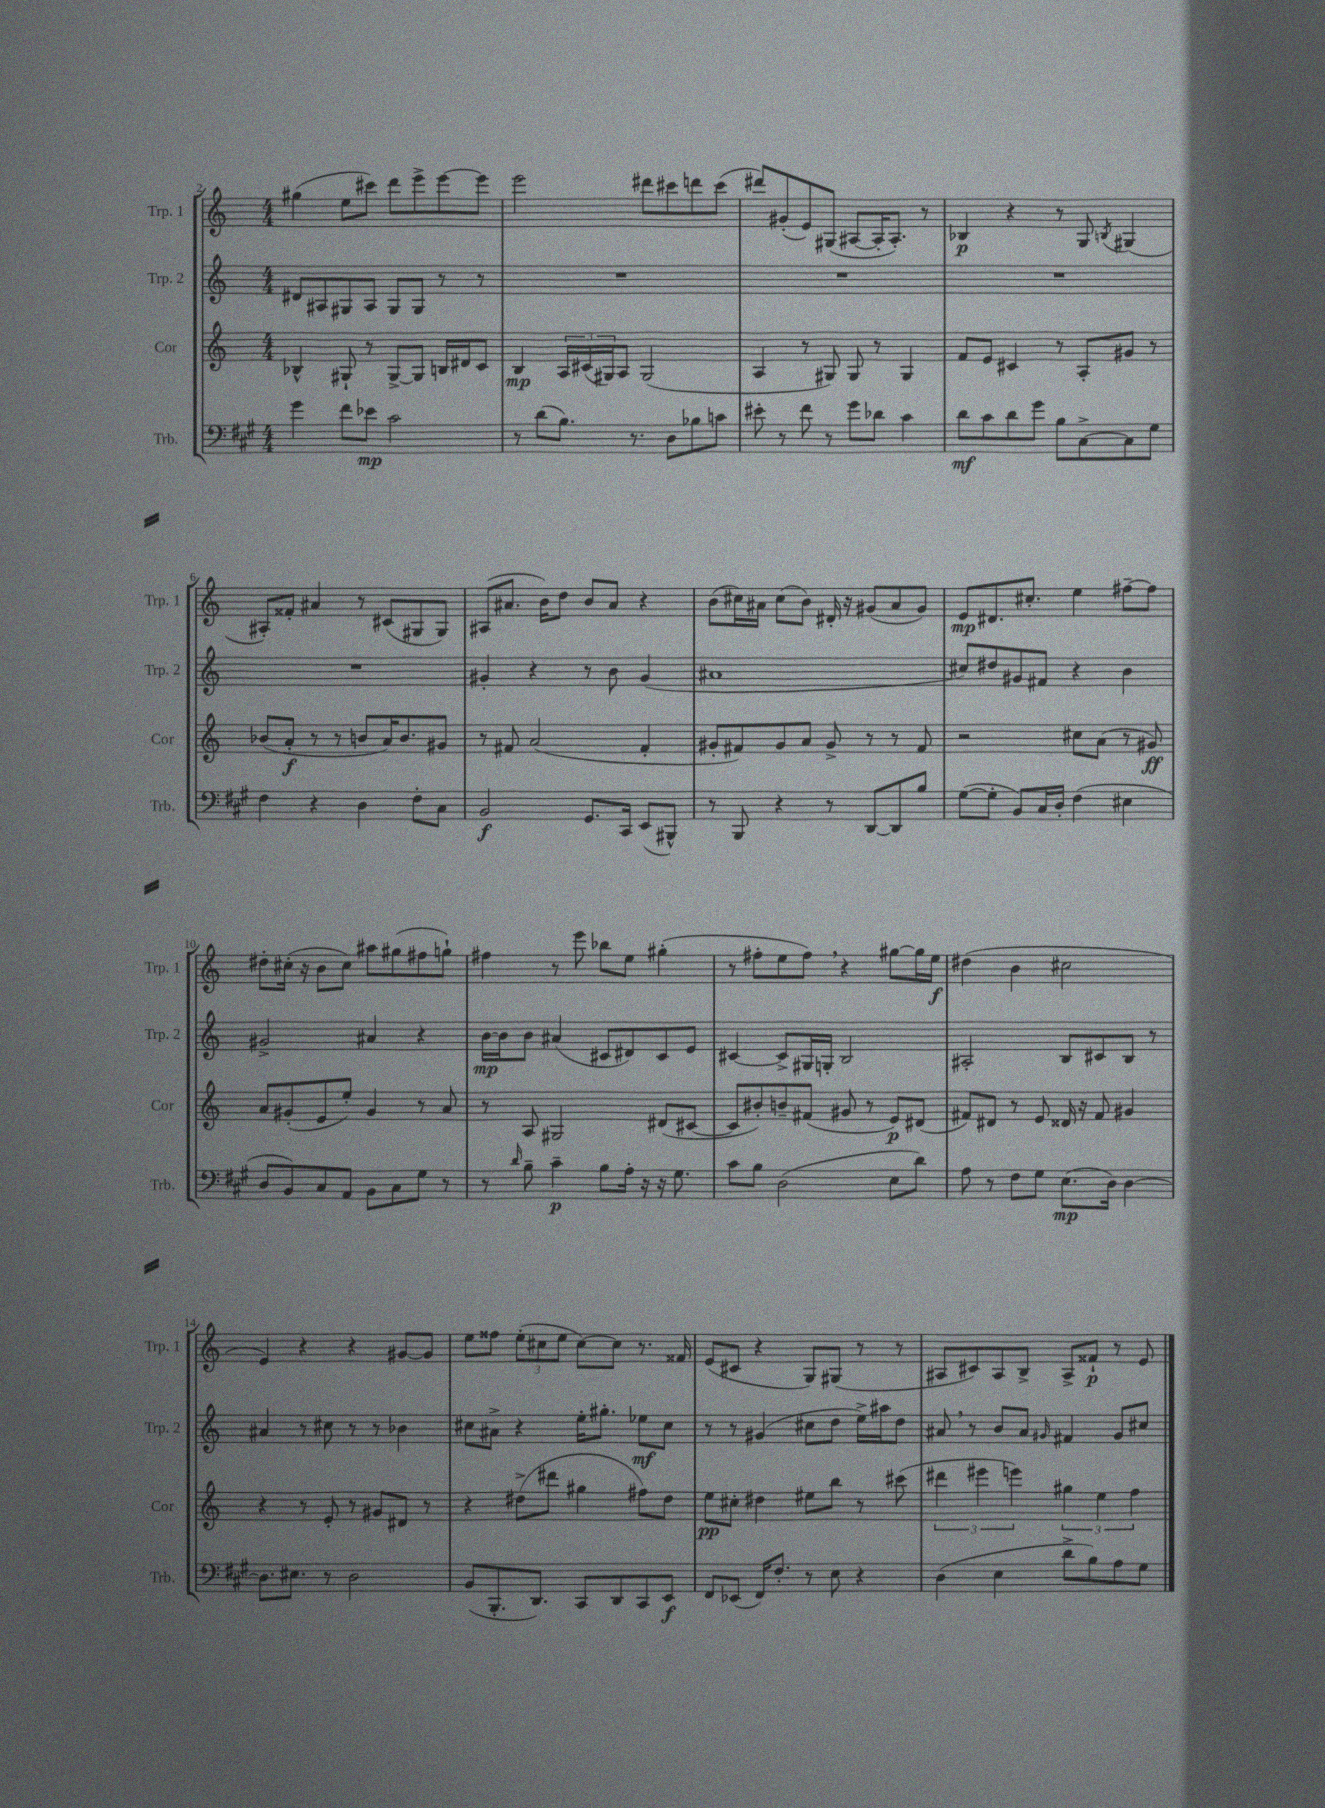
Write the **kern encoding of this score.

**kern	**kern	**kern	**kern
*staff4	*staff3	*staff2	*staff1
*clefF4	*clefG2	*clefG2	*clefG2
*k[f#c#g#]	*k[]	*k[]	*k[]
*M4/4	*M4/4	*M4/4	*M4/4
4g#\	4B-^^/	8d#/L	(4gg#\
.	.	8A#/	.
8f#\L	8G#`/	8G#/	8ee\L
8e-\J	8r	8A#/J	8ccc#\J)
2c#\	[8G#^/L	8G#/L	8ddd\L
.	8G#/]J	8G#/J	8eee^\
.	16B/LL	8r	[8eee\
.	16d#/J	.	.
.	8c/J	8r	8eee\]J
=	=	=	=
8r	4B/	1r	2eee\
(8d\L	.	.	.
8.B\J)	24A/LL	.	.
.	(24c#/	.	.
.	24G#/J)	.	.
.	8A/J	.	.
8.r	.	.	.
.	(2G#/	.	8ddd#\L
8D\L	.	.	8ccc#\
8B-\	.	.	8ddd\
8c\J	.	.	(8ccc#\J
=	=	=	=
8e#'\	4A/	1r	8ddd#/L)
8r	.	.	(8g#'/
8f#\	8r	.	8e/)
8r	8G#/)	.	(8G#/J
8g#\L	8G#/	.	[8A#/L
8d-\J	8r	.	16A#'/]K
.	.	.	8.A#'/J)
4c#\	4G#/	.	.
.	.	.	8r
=	=	=	=
8d\L	8f/L	1r	4B-/
8c#\	8e/J	.	.
8d\	4c#/	.	4r
8g#\J	.	.	.
8B\L	8r	.	8r
[8C#^\	8A'/L	.	8G/
.	.	.	8qB/
8C#\]	8g#/J	.	(4G#/
8G#\J	8r	.	.
=	=	=	=
4F#\	(8b-/L	1r	8A#'/L)
.	8a'/J	.	8f##'/J
4r	8r	.	4a#/
.	8r	.	.
4D\	8b/L	.	8r
.	16a/K)	.	(8c#/L
.	8.b/	.	.
8F#'\L	.	.	8G#/
8C#\J	8g#/J	.	8G#/J)
=	=	=	=
2BB/	8r	4g#'/	(8A#/L
.	8f#/	.	8.a#/J
.	(2a/	4r	.
.	.	.	16b\LK)
.	.	.	8dd\J
8.GG#/L	.	8r	8b/L
.	.	8b\	8a#/J
16CC#/Jk	.	.	.
(8EE/L	4f#'/	(4g#/	4r
8BBB#^^/J)	.	.	.
=	=	=	=
8r	8g#'/L	1a#	(8b\L
8BBB/	8f#/)	.	16cc#\L)
.	.	.	16a#\JJ
4r	8g#/	.	(8cc#\L
.	8a/J	.	8b\J)
8r	8g#^/	.	16d#'/
.	.	.	16r
[8DD/L	8r	.	(8g#/L
8DD/]	8r	.	8a#/
8B/J	8f#/	.	8g#/J)
=	=	=	=
([8G#\L	2r	8cc#/L)	8e/L
8G#'\]J	.	8dd#/	8.d#/
8BB/L)	.	8g#/	.
.	.	.	8.cc#'/J
16C#/L	.	8f#/J	.
16D'/JJ	.	.	.
(4F#\	8cc#\L	4r	4ee\
.	(8a\J	.	.
4E#\	8r	4b\	[8ff#~\L
.	8g#/)	.	8ff#\]J
=	=	=	=
8D/L	8a/L	2g#^/	8dd#'\L
8BB/)	(8g#'/	.	(16cc#'\Jk
.	.	.	16r
8C#/	8e/	.	8b\L
8AA/J	8ee'/J)	.	8cc#\J)
8BB\L	4g#/	4a#/	8aa#\L
8C#\	.	.	(8gg#\
8G#\J	8r	4r	8ff#\
8r	8a/	.	8gg`\J)
=	=	=	=
8r	8r	[16b\LL	4ff#\
.	.	16b\]J	.
16qqd/	.	.	.
8B~\	8A/	8b\J	.
4c#~\	2G#/	(4a#/	8r
.	.	.	8eee\
8B\L	.	8c#/L	8bb-\L
16A'\Jk	.	8d#/)	8ee\J
16r	.	.	.
16r	(8d#/L	8c#/	(4gg#'\
8.G#\	.	.	.
.	[8c#/J	8e/J	.
=	=	=	=
8c#\L	8c#/]L	[4c#/	8r
8B\J	8b#'/)	.	8ff#'\L
(2D\	8b~/	8c#^/]L	8ee\
.	(8f#/J	16G#/L	8ff#\J)
.	.	16G'/JJ	.
.	8g#/	2B/	4r
.	8r	.	.
8E\L	8e/L)	.	[8gg#\L
8d\J)	(8d#/J	.	16gg#\]L
.	.	.	16ee\JJ
=	=	=	=
8A\	8f#/L)	2A#'/	(4dd#\
8r	8d#/J	.	.
8F#\L	8r	.	4b\
8G#\J	8e/	.	.
(8.E\L	16d##/	8B/L	2cc#\
.	16r	.	.
.	8f#/	8c#/	.
16D\Jk)	.	.	.
[4D\	4g#/	8B/J	.
.	.	8r	.
=	=	=	=
8.D\]L	4r	4a#/	4e/)
8.E#\J	.	.	.
.	8r	8r	4r
8r	8e'/	8cc#\	.
2D\	8r	8r	4r
.	8g#/L	8r	.
.	8d#/J	4b-\	[8g#/L
.	8r	.	8g#/]J
=	=	=	=
(8BB/L	4r	8cc#\L	8ee\L
8.BBB'/	.	8a#^\J	8ff##\J
.	(8dd#^\L	4r	(12ee'\L
8.DD/J)	.	.	.
.	.	.	12cc#\
.	8ddd#\J	.	.
.	.	.	12ee\J
8CC#/L	4gg#\	16ee'\LK	[8cc#\L)
.	.	8.gg#'\J	.
8DD/	.	.	8cc#\]J
8CC#/	8ff#\L)	8ee-\L	8.r
8EE/J	8dd#\J	8cc#\J	.
.	.	.	16f##/
=	=	=	=
8FF#/L	8ee\L	8r	(8e/L
(8EE-/J	8cc#'\J	8r	8c#/J
16FF#/LK)	4dd#\	(4g#/	4r
8.F#'/J	.	.	.
8r	8ee#\L	8cc#\L	8G/L)
8E\	8bb\J	8dd\J	(8G#/J
4r	8r	16ee^\LL)	8r
.	.	16aa#\J	.
.	(8ccc#\	8dd\J	8r
=	=	=	=
(4D\	6ddd#\	8a#/	8A#/L
.	.	8r	8c#/)
.	6eee#\	.	.
4E\	.	8b/L	8A#/
.	6eee\)	.	.
.	.	8a#/J	8B^/J
.	.	16qqg#/	.
8d^\L	6gg#\	4f#/	8A#^/L
8B\)	.	.	8f##`/J
.	6ee\	.	.
8A\	.	8g#/L	8r
.	6ff\	.	.
8G#\J	.	8cc#/J	8e/
==	==	==	==
*-	*-	*-	*-
